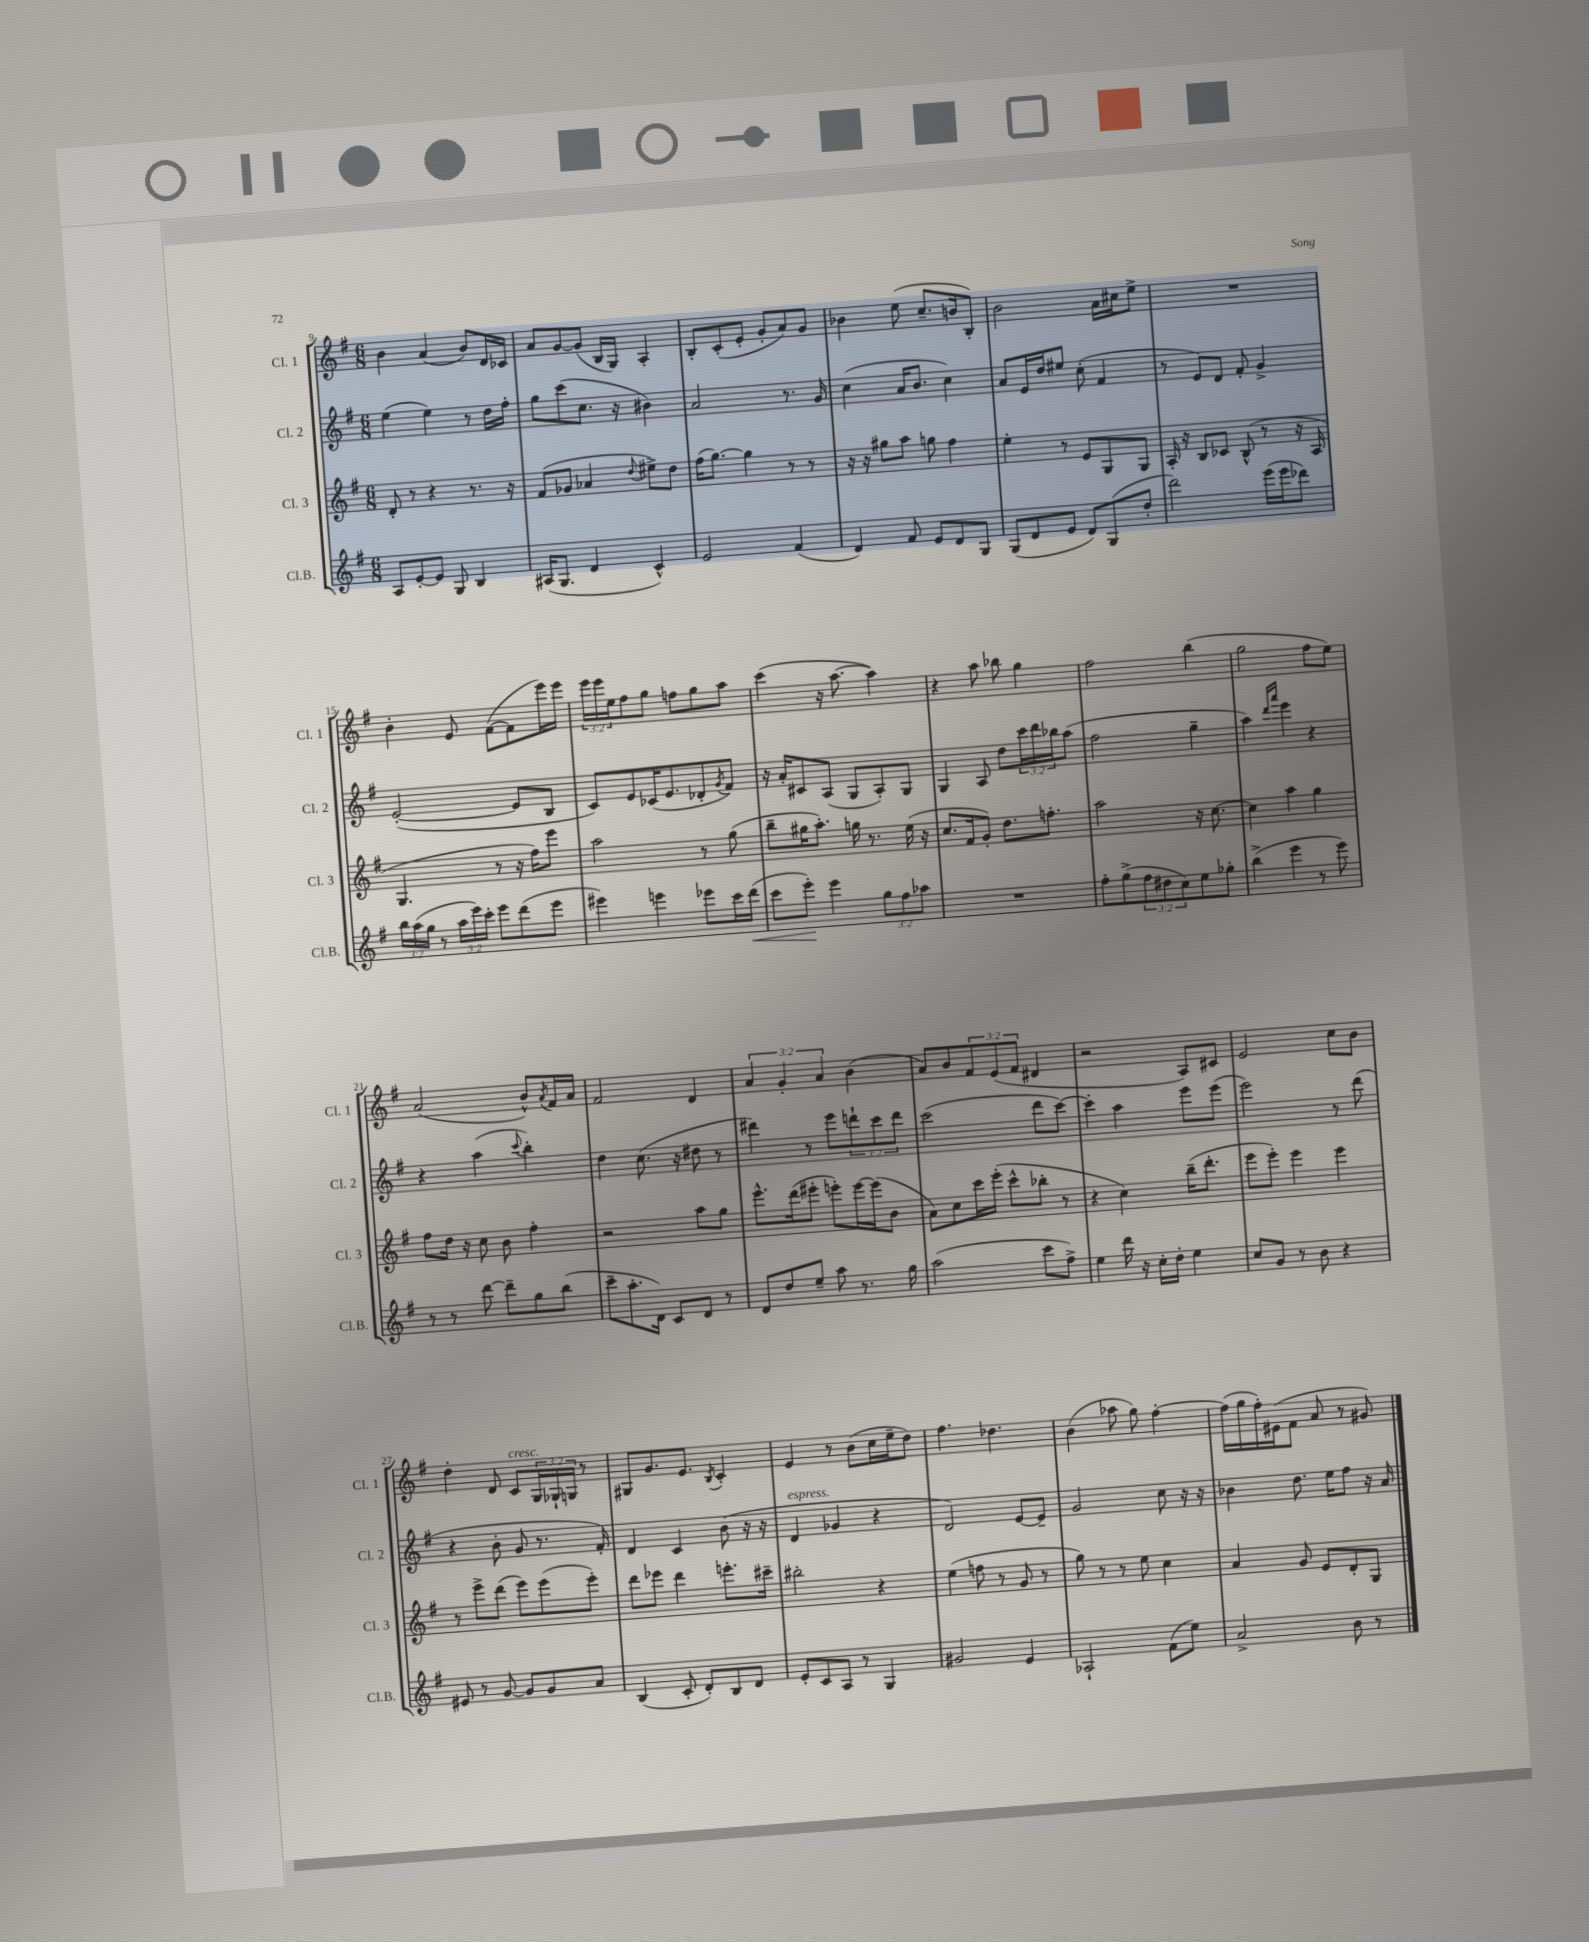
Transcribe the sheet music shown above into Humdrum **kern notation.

**kern	**kern	**kern	**kern
*staff4	*staff3	*staff2	*staff1
*clefG2	*clefG2	*clefG2	*clefG2
*k[f#]	*k[f#]	*k[f#]	*k[f#]
*M6/8	*M6/8	*M6/8	*M6/8
8A	8d'	(4ee	4b
[8e'	8r	.	.
8e]	4r	4ee)	(4a
8G	.	.	.
4B	8.r	8r	8b)
.	.	16dd	16d
.	16r	16ff#'	16c-
=	=	=	=
(16A#	(8f#	8gg	8a
8.G	.	.	.
.	8g-	(8ccc	[8g
4d	4a-	8.cc	(8g]
.	.	.	16B
.	.	16r	16G)
.	8qqdd	.	.
4c^^)	8ee#^)	4b#)	4A'
.	8dd	.	.
=	=	=	=
2e	(16ff#	2a	8B'
.	[8.gg)	.	.
.	.	.	(8c'
.	4gg]	.	8e'
.	.	.	8g'
(4f#	8r	8.r	8a)
.	8r	.	8g
.	.	16g	.
=	=	=	=
4d)	16r	(4cc	4b-
.	16r	.	.
.	8gg#	.	.
8f#	8aa	16a	(8ee
.	.	8.b	.
8e	8gg	.	8.cc~
8d	4ff#	4cc)	.
.	.	.	16b
8G	.	.	8B')
=	=	=	=
(8G	4ee'	8a	2b
8d	.	16e	.
.	.	16dd	.
8e	8r	8ee#	.
8d)	8e	(8cc'	.
(8G	8G	4f#	16a
.	.	.	16cc#
8dd'	8G	.	8ee^
=	=	=	=
2ddd)	16A'	8r	2.r
.	16r	.	.
.	8B	8e)	.
.	8c-	8d	.
.	(8B^^	8f#'	.
(16eee	8r	4g^	.
16eee	.	.	.
8ddd-)	16r	.	.
.	16A	.	.
=	=	=	=
24bb	4.G	([2e'	4b'
(24aa	.	.	.
24gg	.	.	.
8r	.	.	.
24aa	.	.	8e
24eee)	.	.	.
24ccc'	.	.	.
8eee	8r	.	([8f#
(8ddd	16r	8e]	8f#]
.	16ff#)	.	.
8eee	8eee	8B	16eee)
.	.	.	16eee
=	=	=	=
4eee#)	2aa	8c)	24eee
.	.	.	24eee
.	.	.	24ee
.	.	8e	8ff#
4eee	.	(16c-	8gg
.	.	8.e	.
.	.	.	8ff
8eee-	8r	8d-'	8gg
.	.	8qg	.
16ccc	(8gg	8f#)	8aa
(16ddd	.	.	.
=	=	=	=
8ccc	8bb~	16r	(4ccc
.	.	16a'	.
8eee')	16gg#	8c#	.
.	8.aa')	.	.
4eee	.	(8A	16r
.	.	.	[8.aa
.	16gg	8G	.
.	8.r	.	.
12gg	.	8A')	4aa])
12ff#	.	.	.
.	(16ee	8G	.
12aa-	.	.	.
.	16r	.	.
=	=	=	=
2.r	8.cc	4G	4r
.	16f#	.	.
.	8g')	8A	8aa
.	8.dd	8dd	8bb-
.	.	24ccc	4gg
.	.	24ddd	.
.	8.ff'	.	.
.	.	24bb-	.
.	.	(8aa	.
=	=	=	=
8ff#'	2aa	2ff#	2ff#
(8gg^	.	.	.
12ff#	.	.	.
12dd#	.	.	.
12cc)	.	.	.
8ee	16r	4gg~	(4bb
.	[8.cc	.	.
8gg-'	.	.	.
=	=	=	=
(4bb^	4cc]	4aa)	2gg
.	.	16qqddd	.
.	.	16qqaaa	.
4eee	4aa	4eee	.
8r	4gg	4r	8ff#
8eee)	.	.	8ee)
=	=	=	=
8r	8ff#	4r	(2a
8r	16dd	.	.
.	16r	.	.
[8ddd	8cc	(4aa	.
8ddd~]	8b	.	.
.	.	8qqccc	.
8gg	4ff#'	4bb')	8b^^)
.	.	.	8qa
(8bb	.	.	16f#
.	.	.	16a
=	=	=	=
8ccc~	2r	4dd	2f#
8.aa'	.	.	.
.	.	(8.cc	.
16d)	.	.	.
8c	.	.	.
.	.	16r	.
8d	8aa	8dd#	4d
8r	8gg	8r	.
=	=	=	=
8d	8.eee^^	4ddd#)	6a
8dd	.	.	.
.	.	.	6g'
.	(16ddd	.	.
8ee~	8eee#'	8r	.
.	.	.	6a
8aa	8eee')	8eee	.
8.r	[16eee	12ddd`	(4b
.	(16eee]	.	.
.	.	12ccc	.
.	8b	.	.
.	.	12ddd	.
16gg	.	.	.
=	=	=	=
(2aa	8a)	(2ccc	8a)
.	8cc	.	8b
.	16ccc	.	12f#
.	(16eee'	.	.
.	.	.	(12e
.	8ccc^^	.	.
.	.	.	12f#
8ccc	8bb-'	8ddd	4d#
8ff#^)	8r	[8ccc)	.
=	=	=	=
4ee	4r	4ccc']	2r
16ddd	4cc)	4aa	.
16r	.	.	.
16cc'	.	.	.
16dd'	.	.	.
4ee	(16bb~	8eee	8A)
.	8.ddd'	.	.
.	.	(8eee	8c#
=	=	=	=
8cc	8eee	2eee)	2e
8g	8eee')	.	.
8r	4eee	.	.
8b	.	.	.
4r	4eee	8r	8cc
.	.	(8ddd	8b
=	=	=	=
8e#	8r	4r	4dd'
8r	8eee^	.	.
[8g	(8ddd	8b'	8d
8g]	8eee)	8g	8c
8g	(8eee	8.r	24G
.	.	.	24G-`
.	.	.	24G
8a	8eee')	.	8r
.	.	16f#')	.
=	=	=	=
(4B	8ddd	4d	8G#
.	8eee-	.	8.g
8c'	4ddd	4c	.
.	.	.	8.e
8d')	.	.	.
.	.	.	8qB
8B	8.eee'	(8b	4c'
8d	.	16r	.
.	16ccc#~	16r	.
=	=	=	=
8e'	2bb#'	4d	4e
8c	.	.	.
8A	.	4g-	8r
8r	.	.	(8b
4G	4r	4r	16cc
.	.	.	16ee~
.	.	.	8dd)
=	=	=	=
2g#	(4ee	2d)	4.ff#
.	8ff	.	.
.	8r	.	4.dd-
4e	8g	[8e	.
.	8r	8e~]	.
=	=	=	=
2A-`	8gg)	2g	(4b
.	8r	.	.
.	8r	.	8aa-
.	8ee	.	8gg)
(8f#	4cc	8cc	[4ff#'
8ee)	.	16r	.
.	.	16r	.
=	=	=	=
2a^	4a	4b-	(16ff#]
.	.	.	16gg
.	.	.	16ff#')
.	.	.	(16e#
.	8g	8.dd	8f#
.	8e	.	8a
.	.	16ee	.
8b	8d'	8ff#	8r
8r	8G	16r	8g#)
.	.	16a	.
==	==	==	==
*-	*-	*-	*-
